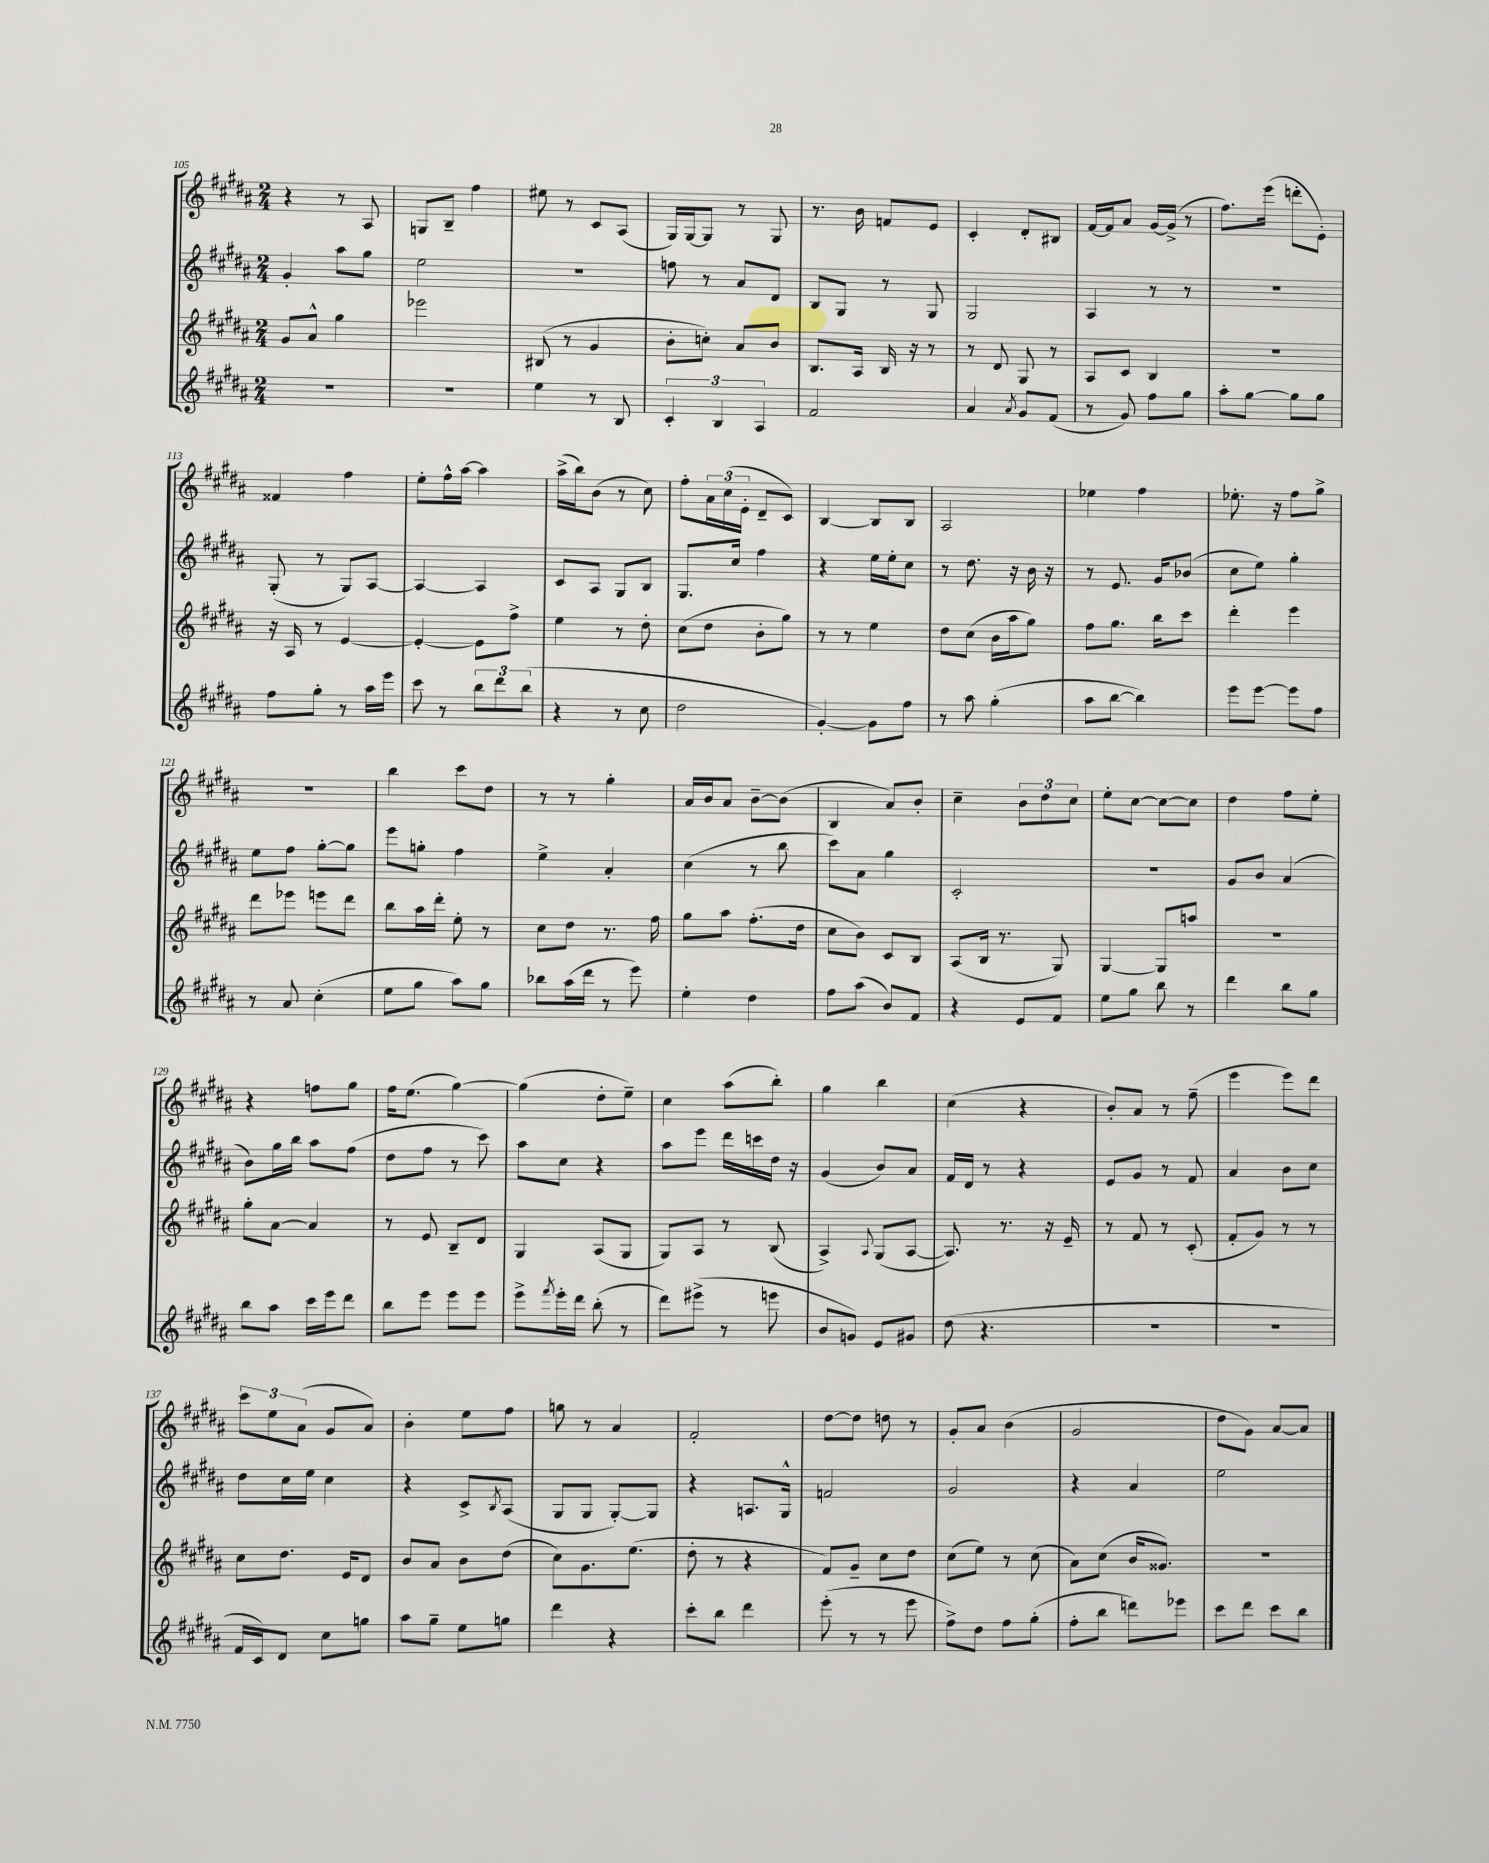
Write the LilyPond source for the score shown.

<<
\new StaffGroup <<
\new Staff = "s0" {
    \clef treble \key b \major \numericTimeSignature \time 2/4
    r4 r8 ais8 |
    g8 b8-- fis''4 |
    eis''8 r8 cis'8 ais8( |
    gis16) gis16~ gis8 r8 gis8 |
    r8. b'16 f'8 e'8 |
    cis'4-. dis'8-. bis8 |
    fis'16~ fis'16 ais'8 gis'16~ gis'16->( r8 |
    fis''8.) e'''16( d'''8-. e'8-.) |
    fisis'4 fis''4 |
    e''8-. fis''16-^ ais''16~ ais''4 |
    ais''16->( b''16) b'8( r8 cis''8) |
    fis''8-. \tuplet 3/2 { ais'16 cis''16( e'16-. } dis'8-- cis'8) |
    b4~ b8 b8 |
    ais2 |
    ees''4 fis''4 |
    ees''8.-. r16 fis''8 gis''8-> |
    R2 |
    b''4 cis'''8 dis''8 |
    r8 r8 gis''4-. |
    ais'16 b'16 ais'8 b'8~-- b'8( |
    b4 ais'8) b'8-. |
    cis''4-- \tuplet 3/2 { b'8 dis''8 cis''8 } |
    e''8-. cis''8~ cis''8~ cis''8 |
    dis''4 fis''8 e''8-. |
    r4 f''8 gis''8 |
    fis''16 e''8.( gis''4~) |
    gis''4( dis''8-. e''8--) |
    cis''4 ais''8( b''8-.) |
    gis''4 b''4 |
    cis''4( r4 |
    b'8-.) ais'8 r8 fis''8--( |
    e'''4 e'''8) dis'''8 |
    \tuplet 3/2 { cis'''8 e''8 ais'8( } gis'8 ais'8) |
    b'4-. e''8 fis''8 |
    g''8 r8 ais'4 |
    fis'2-. |
    dis''8~ dis''8 d''8 r8 |
    gis'8-. ais'8 b'4( |
    gis'2 |
    dis''8 gis'8) ais'8~ ais'8 \bar "|." |
}
\new Staff = "s1" {
    \clef treble \key b \major \numericTimeSignature \time 2/4
    gis'4-. ais''8 gis''8 |
    e''2 |
    R2 |
    f''8 r8 ais'8 dis'8 |
    b8 gis8 r8 gis8 |
    gis2 |
    ais4 r8 r8 |
    R2 |
    gis8-.( r8 gis8) ais8~ |
    ais4~ ais4 |
    cis'8 ais8 gis8 b8 |
    gis8. cis''16 fis''4 |
    r4 e''16 e''16-. cis''8 |
    r8 dis''8. r16 b'16 r16 |
    r8 e'8. gis'16 bes'8( |
    cis''8 e''8) gis''4-. |
    e''8 fis''8 gis''8~-. gis''8 |
    e'''8 g''8-. fis''4 |
    e''4-> ais'4-. |
    cis''4( r8 b''8 |
    cis'''8) ais'8 gis''4 |
    cis'2-. |
    R2 |
    gis'8 b'8 ais'4( |
    b'8) gis''16 b''16 ais''8 fis''8( |
    dis''8 fis''8 r8 cis'''8) |
    ais''8 cis''8 r4 |
    ais''8 e'''8 dis'''16 c'''16 dis''16 r16 |
    gis'4( b'8) ais'8 |
    fis'16 dis'16 r8 r4 |
    e'8 gis'8 r8 fis'8 |
    ais'4 b'8 cis''8 |
    dis''8 cis''16 e''16 cis''4 |
    r4 cis'8-> \acciaccatura { b8 } ais8( |
    gis8 gis8 gis8~-.) gis8 |
    r4 a8. gis16-^ |
    f'2 |
    gis'2 |
    r4 ais'4 |
    e''2 \bar "|." |
}
\new Staff = "s2" {
    \clef treble \key b \major \numericTimeSignature \time 2/4
    gis'8 ais'8-^ gis''4 |
    ees'''2 |
    bis8( r8 gis'4 |
    b'8-. c''8-.) ais'8 b'8 |
    b8. ais16 b16 r16 r8 |
    r8 dis'8 gis8 r8 |
    ais8 cis'8 b4 |
    R2 |
    r16 ais16 r8 e'4~ |
    e'4~-. e'8 fis''8-> |
    e''4 r8 dis''8-. |
    cis''8( dis''8 b'8-. gis''8) |
    r8 r8 e''4 |
    dis''8 cis''8( b'16 ais''16 gis''8) |
    fis''8 gis''8. b''16 cis'''8 |
    dis'''4-. e'''4 |
    dis'''8 ees'''8 e'''8 dis'''8 |
    b''8 ais''16 dis'''16-. e''8-. r8 |
    cis''8 dis''8 r8. fis''16 |
    gis''8 ais''8 fis''8.-.( dis''16 |
    cis''8 b'8) cis'8 b8 |
    ais8( b16 r8. gis8) |
    gis4~ gis8 a''8 |
    r2 |
    gis''8-. ais'8~ ais'4 |
    r8 e'8 b8-- dis'8 |
    gis4 ais8( gis8 |
    gis8) ais8 r8 b8( |
    ais4->) \appoggiatura { ais8 } gis8( ais8~ |
    ais8.) r8. r16 e'16-- |
    r8 fis'8 r8 cis'8-.( |
    fis'8-. gis'8) r8 r8 |
    cis''8 dis''8. e'16 dis'8 |
    b'8 ais'8 b'8 dis''8( |
    cis''8) gis'8. e''8.( |
    dis''8-. r8 r4 |
    fis'8) gis'8-- cis''8 dis''8 |
    cis''8( e''8) r8 cis''8( |
    ais'8) cis''8( b'16 gisis'8.) |
    R2 \bar "|." |
}
\new Staff = "s3" {
    \clef treble \key b \major \numericTimeSignature \time 2/4
    R2 |
    R2 |
    e''4 r8 b8 |
    \tuplet 3/2 { cis'4-. b4 ais4 } |
    fis'2 |
    ais'4 \acciaccatura { ais'8 } gis'8 fis'8( |
    r8 gis'8) fis''8 gis''8 |
    ais''8-. gis''8~ gis''8 gis''8 |
    fis''8 gis''8-. r8 ais''16 e'''16 |
    cis'''8 r8 \tuplet 3/2 { b''8 dis'''8 b''8( } |
    r4 r8 cis''8 |
    dis''2 |
    gis'4~-.) gis'8 fis''8 |
    r8 ais''8 gis''4-.( |
    ais''8 b''8~ b''4) |
    e'''8 e'''8~ e'''8 fis''8 |
    r8 ais'8 cis''4-.( |
    e''8 gis''8 ais''8) gis''8 |
    bes''8 ais''16( dis'''16 r8 e'''8) |
    e''4-. dis''4 |
    fis''8 ais''8( b'8) fis'8 |
    r4 e'8 fis'8 |
    e''8 gis''8 b''8 r8 |
    dis'''4 b''8 gis''8 |
    b''8 ais''8 cis'''16 e'''16 dis'''8 |
    b''8 e'''8 e'''8 e'''8 |
    e'''8-> \acciaccatura { fis'''8 } e'''16-. dis'''16 b''8-.( r8 |
    dis'''8) eis'''8->( r8 e'''8 |
    b'8 g'8) e'8 gis'8 |
    dis''8( r4. |
    r2 |
    r2 |
    fis'16 cis'16) dis'8 cis''8 g''8 |
    ais''8 gis''8-- e''8 g''8 |
    dis'''4 r4 |
    cis'''8-. b''8 dis'''4 |
    e'''8-.( r8 r8 e'''8 |
    fis''8->) dis''8 fis''8 gis''8-.( |
    fis''8-. b''8 d'''8) ees'''8 |
    cis'''8 dis'''8 cis'''8 b''8 \bar "|." |
}
>>
>>
\layout { \context { \Score currentBarNumber = #105 } }
